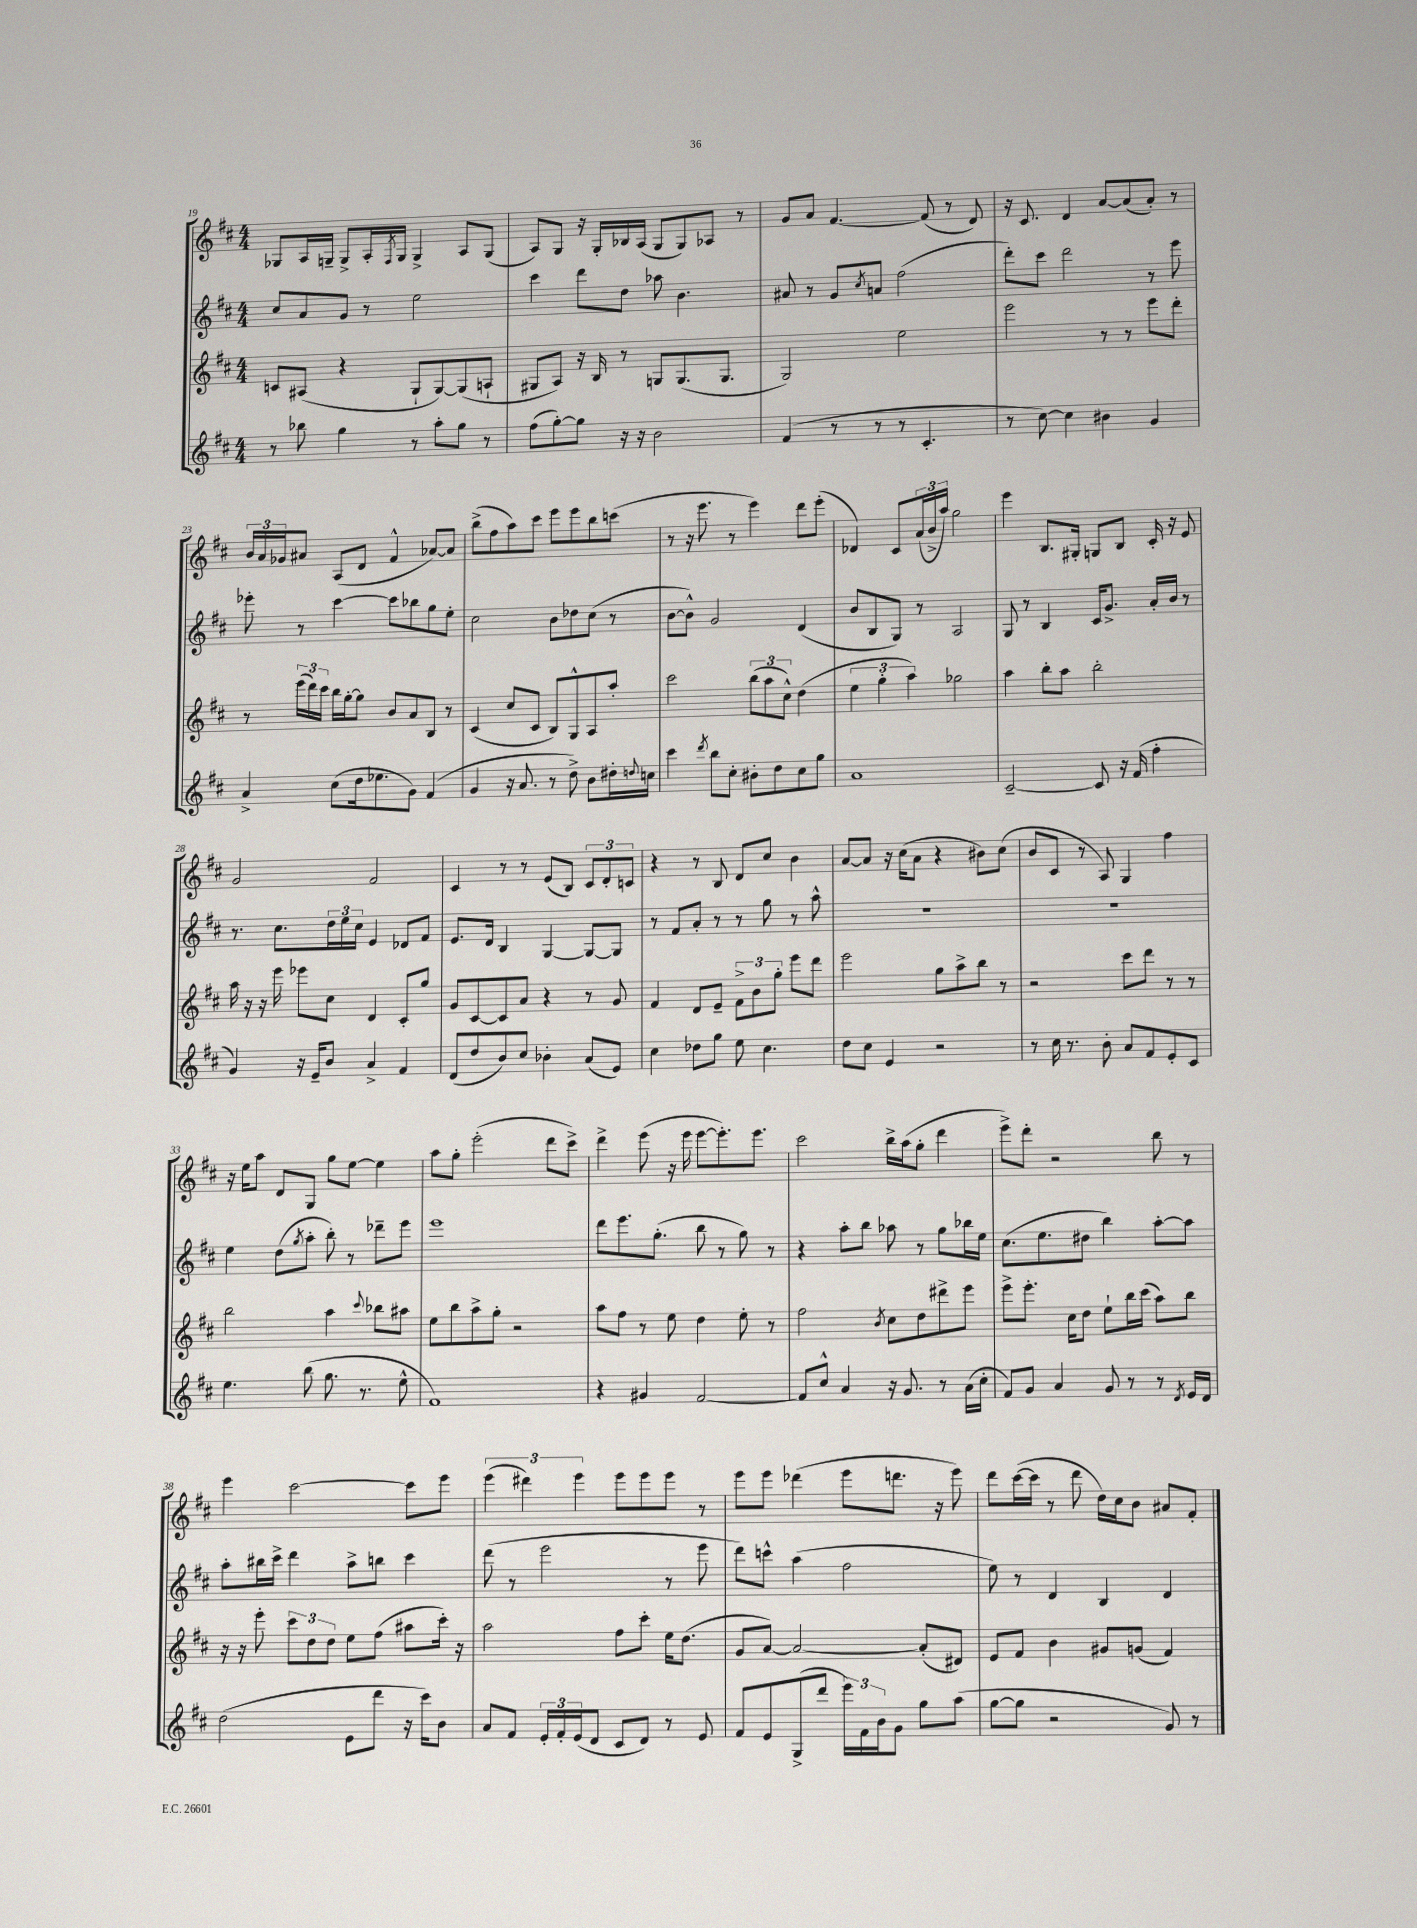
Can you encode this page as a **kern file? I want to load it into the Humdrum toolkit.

**kern	**kern	**kern	**kern
*staff4	*staff3	*staff2	*staff1
*clefG2	*clefG2	*clefG2	*clefG2
*k[f#c#]	*k[f#c#]	*k[f#c#]	*k[f#c#]
*M4/4	*M4/4	*M4/4	*M4/4
8r	8c	8cc#	8G-
8bb-	(8A#	8a	16A
.	.	.	16G~
4gg	4r	8g	8G^
.	.	8r	16A'
.	.	.	8qF#
.	.	.	16G
8r	8G`	2ee	4G^
8aa'	[8G)	.	.
8gg	(8G]	.	8A
8r	8A`	.	(8G
=	=	=	=
(8ff#	8G#	4ccc#	8A)
[8gg')	8A)	.	8G
8gg]	16r	8ddd	16r
.	16B	.	16G'
16r	8r	8dd	16B-
16r	.	.	(16A
2b	8G	8aa-	8G
.	(8.G	4.b	8G)
.	.	.	8A-
.	8.G	.	.
.	.	.	8r
=	=	=	=
(4f#	2G)	8a#	8g
.	.	8r	8a
8r	.	8g	[4.f#
.	.	8qcc#	.
8r	.	8a	.
8r	2ee	(2ff#	.
4.c#'	.	.	(8f#]
.	.	.	8r
.	.	.	8d)
=	=	=	=
8r	2eee	8ddd')	16r
.	.	.	8.c#
[8cc#)	.	8ccc#	.
4cc#]	.	2ddd	4d
4b#	8r	.	[8a
.	8r	.	(8a]
4g	8eee	8r	8a')
.	8ddd'	8eee	8r
=	=	=	=
4a^	8r	8eee-'	24b
.	.	.	24a
.	.	.	24g-
.	(24eee	8r	8a#
.	24ddd)	.	.
.	24ccc#	.	.
(8cc#	16bb	[4ccc#	(8A
.	[16gg'	.	.
16dd	8gg]	.	8d
8.ee-	.	.	.
.	8b	8ccc#]	4f#^^
8g)	8a	8bb-	.
(4f#	8B	8gg	[8a-)
.	8r	8ee'	8a-]
=	=	=	=
4g	(4c#	2cc#	(8bb^
.	.	.	8ff#
16r	8cc#	.	8aa)
8.a	.	.	.
.	8c#	.	8ccc#
8r	8B)	8b	8eee
8dd^)	8G^^	8dd-	8eee
8b	8A	(8cc#	8bb
16dd#'	8aa'	8r	(8ccc
8qqdd	.	.	.
16cc	.	.	.
=	=	=	=
4ccc#	2ccc#	[8b	8r
.	.	8b^^])	16r
.	.	.	8.eee
8qddd	.	.	.
8bb	.	2g	.
8cc#'	.	.	8r
8b#'	(12bb	.	4eee)
.	12aa	.	.
8dd	.	.	.
.	12cc#^^)	.	.
8cc#	(4dd	(4d	8ddd
8gg	.	.	(8eee'
=	=	=	=
1a	6ee	8b	4d-)
.	.	8B	.
.	6gg'	.	.
.	.	8G)	8c#
.	6aa)	.	.
.	.	8r	(24a
.	.	.	24b^
.	.	.	24aa)
.	2gg-	2A	2gg
=	=	=	=
[2c#~	4aa	8G	4eee
.	.	8r	.
.	8bb'	4B	8.B
.	8aa	.	.
.	.	.	16G#'
8c#]	2bb'	16c#	8G
.	.	8.g^	.
16r	.	.	8B
(16f#	.	.	.
4ff#'	.	16a'	16c#'
.	.	16b	16r
.	.	8r	8e
=	=	=	=
4g)	16aa	8.r	2g
.	16r	.	.
.	16r	.	.
.	16eee	8.cc#	.
16r	8eee-	.	.
16e~	.	.	.
8b	8cc#	24dd	.
.	.	24ee	.
.	.	24cc#	.
4a^	4d	4e	2f#
4f#	8c#'	8d-	.
.	8gg	8f#	.
=	=	=	=
(8d	8g	8.e	4c#
8dd	[8c#	.	.
.	.	16d	.
8b)	8c#]	4B	8r
8cc#	8a	.	8r
4b-'	4r	[4G	(8e
.	.	.	8B)
(8a	8r	8G_	12c#
.	.	.	12d'
8e)	8g	8G]	.
.	.	.	12c
=	=	=	=
4cc#	4f#	8r	4r
.	.	8f#	.
8dd-	8d	8a'	8r
8gg	8e~	8r	8B
8ee	12f#^	8r	8d
.	12b	.	.
4.cc#	.	8gg	8cc#
.	12gg'	.	.
.	8eee	8r	4b
.	8ddd	8aa^^	.
=	=	=	=
8dd	2eee	1r	[8a
8cc#	.	.	8a]
4e	.	.	16r
.	.	.	(16cc#
.	.	.	8a
2r	8gg	.	4r
.	8aa^	.	.
.	8bb	.	8b#)
.	8r	.	(8cc#
=	=	=	=
8r	2r	1r	8b
16cc#	.	.	8c#
8.r	.	.	.
.	.	.	8r
8b'	.	.	8A)
8a	8ccc#	.	4G
8f#	8ddd	.	.
8e'	8r	.	4ff#
8c#	8r	.	.
=	=	=	=
4.ee	2bb	4ee	16r
.	.	.	16ee
.	.	.	8aa
.	.	(8dd	8d
.	.	8qgg	.
(8bb	.	8aa'	8G
8.gg	4aa	8bb')	8gg
.	.	8r	[8ee
8.r	.	.	.
.	8qqccc#	.	.
.	8bb-	8ddd-~	4ee]
8ee^^	8aa#	8eee	.
=	=	=	=
1f#)	8ee	1eee	8aa
.	8bb	.	8gg'
.	8aa^	.	(2eee'
.	8gg'	.	.
.	2r	.	.
.	.	.	8ddd
.	.	.	8ccc#^)
=	=	=	=
4r	8aa	8ddd	4ddd^
.	8ff#	8.eee	.
4g#	8r	.	(8eee
.	.	(8.gg'	.
.	8ee	.	16r
.	.	.	16eee
[2f#	4dd	8bb	[8eee
.	.	8r	8.eee'])
.	8ee'	8gg)	.
.	.	.	8.eee
.	8r	8r	.
=	=	=	=
8f#]	2ff#	4r	2ccc#
8cc#^^	.	.	.
4a	.	8aa'	.
.	.	8bb	.
.	8qb	.	.
16r	8cc#	8aa-	16bb^
8.g	.	.	(16aa
.	8dd	8r	8gg'
8r	8ddd#^	8gg	4ddd
(16a	8eee	16bb-	.
16cc#'	.	16ee	.
=	=	=	=
8f#)	8eee^	(8.cc#	8eee^)
8g	8.eee'	.	8ddd'
.	.	8.ee	.
4a	.	.	2r
.	16cc#	.	.
.	8dd	8dd#	.
8g	8ee`	4bb)	.
8r	16bb	.	.
.	(16ccc#	.	.
8r	8aa)	[8aa'	8bb
8qd	.	.	.
16e	8bb	8aa]	8r
16d	.	.	.
=	=	=	=
(2dd	16r	8aa'	4eee
.	16r	.	.
.	8eee'	16bb#	.
.	.	16ccc#^	.
.	12ccc#	4ddd	[2ccc#
.	12dd	.	.
.	12dd	.	.
8e	8ee	8aa^	.
8ddd	(8ff#	8bb	.
16r	8aa#	4ccc#	8ccc#]
16ccc#)	.	.	.
8b	16ccc#')	.	8eee
.	16r	.	.
=	=	=	=
8a	2aa	(8ddd	(6eee
8f#	.	8r	.
.	.	.	6ddd#)
24e'	.	2eee	.
24f#'	.	.	.
(24e	.	.	6eee
8d	.	.	.
8c#	8ff#	.	8eee
8d)	8ccc#'	.	8eee
8r	16ee	8r	8eee
.	(8.dd	.	.
8e	.	8eee	8r
=	=	=	=
8f#	8g	8ddd)	8eee
8e	[8a)	8ccc^^	8eee
(8G^	2a_	(4aa	(4ddd-
8ddd	.	.	.
24eee)	.	2ff#	8eee
24f#	.	.	.
24b	.	.	.
8g	.	.	8.ddd
8gg	(8a']	.	.
.	.	.	16r
(8aa	8d#)	.	8eee)
=	=	=	=
[8gg	8e	8ee)	8ddd
8gg]	8f#	8r	([16ccc#
.	.	.	16ccc#]
2r	4b	4d	8r
.	.	.	8ddd
.	8g#	4B	16dd)
.	.	.	16cc#
.	(8g	.	8b
8g)	4f#)	4d	8a#
8r	.	.	8f#'
==	==	==	==
*-	*-	*-	*-
